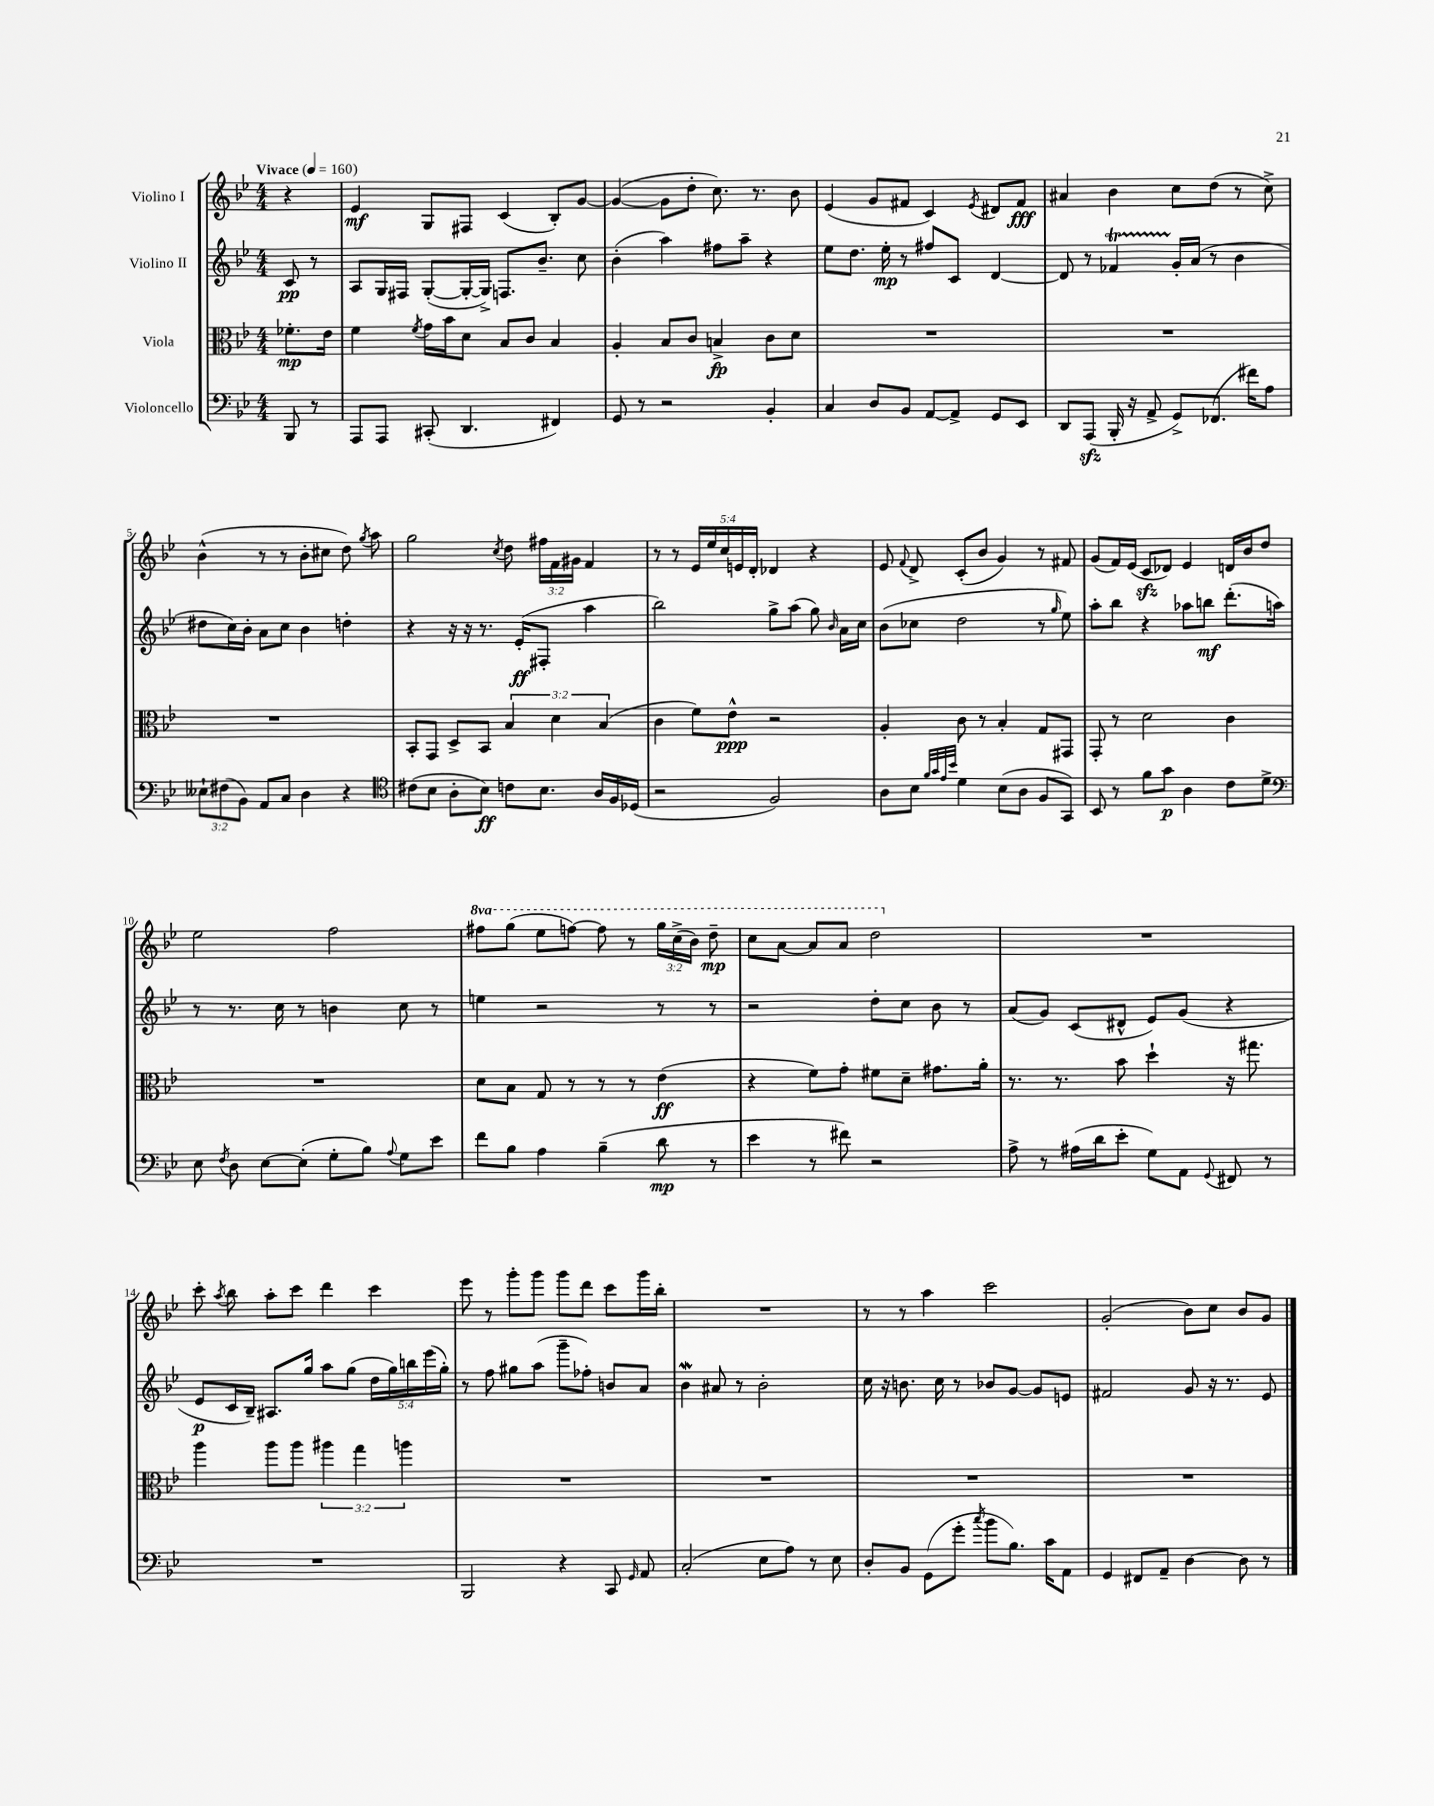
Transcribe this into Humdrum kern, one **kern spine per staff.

**kern	**dynam	**kern	**dynam	**kern	**dynam	**kern	**dynam
*part4	*part4	*part3	*part3	*part2	*part2	*part1	*part1
*staff4	*staff4	*staff3	*staff3	*staff2	*staff2	*staff1	*staff1
*I"Violoncello	*	*I"Viola	*	*I"Violino II	*	*I"Violino I	*
*clefF4	*	*clefC3	*	*clefG2	*	*clefG2	*
*k[b-e-]	*	*k[b-e-]	*	*k[b-e-]	*	*k[b-e-]	*
*M4/4	*	*M4/4	*	*M4/4	*	*M4/4	*
*MM160	*	*MM160	*	*MM160	*	*MM160	*
=	=	=	=	=	=	=	=
!	!	!	!	!	!	!LO:TX:a:B:t=Vivace	!
8BBB-/	.	8.f-X'\L	mp	8c/	pp	4r	.
8r	.	.	.	8r	.	.	.
.	.	16e-\Jk	.	.	.	.	.
=1	=1	=1	=1	=1	=1	=1	=1
8AAA/L	.	4f\	.	8A/L	.	4e-/	mf
8AAA/J	.	.	.	16G/L	.	.	.
.	.	.	.	16F#X/JJ	.	.	.
.	.	8qf/	.	.	.	.	.
(8CC#X'/	.	16g\LL	.	([8G'/L	.	8G/L	.
.	.	16b-\J	.	.	.	.	.
4.DD/	.	8d\J	.	16G'/L_	.	8F#X/J	.
.	.	.	.	16G^/JJ])	.	.	.
.	.	8B-/L	.	8.Fn/L	.	(4c/	.
.	.	8c/J	.	.	.	.	.
.	.	.	.	8.b-~/J	.	.	.
4FF#X/)	.	4B-/	.	.	.	8B-'/L)	.
.	.	.	.	8cc\	.	[8g/J	.
=2	=2	=2	=2	=2	=2	=2	=2
8GG/	.	4A'/	.	(4b-'\	.	(4g/_	.
8r	.	.	.	.	.	.	.
2r	.	8B-/L	.	4aa\)	.	8g\L]	.
.	.	8c/J	.	.	.	8dd'\J	.
.	.	4Bn^/	fp	8ff#X\L	.	8.cc\)	.
.	.	.	.	8aa~\J	.	.	.
.	.	.	.	.	.	8.r	.
4BB-'/	.	8c\L	.	4r	.	.	.
.	.	8d\J	.	.	.	8b-\	.
=3	=3	=3	=3	=3	=3	=3	=3
4C/	.	1r	.	8ee-\L	.	(4e-/	.
.	.	.	.	8.dd\J	.	.	.
8D/L	.	.	.	.	.	8g/L	.
.	.	.	.	16ee-'\	mp	.	.
8BB-/J	.	.	.	8r	.	8f#X/J	.
[8AA/L	.	.	.	8ff#X/L	.	4c/)	.
8AA^/J]	.	.	.	8c/J	.	.	.
.	.	.	.	.	.	8qe-/	.
8GG/L	.	.	.	[4d/	.	8d#X/L	.
8EE-/J	.	.	.	.	.	8f#/J	fff
=4	=4	=4	=4	=4	=4	=4	=4
8DD/L	.	1r	.	8d/]	.	4a#X/	.
(8AAAzz/J	.	.	.	8r	.	.	.
16BBB-'/	.	.	.	4f-XT/	.	4b-\	.
16r	.	.	.	.	.	.	.
8AA^/	.	.	.	.	.	.	.
8GG^/L)	.	.	.	16g'/LL	.	8cc\L	.
.	.	.	.	(16a/JJ	.	.	.
(8.FF-X/J	.	.	.	8r	.	(8dd\J	.
.	.	.	.	4b-\	.	8r	.
16f#X\KL)	.	.	.	.	.	.	.
8A\J	.	.	.	.	.	8cc^\)	.
!!LO:LB:g=z
=5	=5	=5	=5	=5	=5	=5	=5
12E--X`\L	.	1r	.	8dd#X\L	.	(4b-^^\	.
(12F#X\	.	.	.	.	.	.	.
.	.	.	.	16cc\L)	.	.	.
12BB-\J)	.	.	.	.	.	.	.
.	.	.	.	16b-'\JJ	.	.	.
8AA/L	.	.	.	8a\L	.	8r	.
8C/J	.	.	.	8cc\J	.	8r	.
4D\	.	.	.	4b-\	.	8b-'\L	.
.	.	.	.	.	.	8cc#X\J	.
4r	.	.	.	4ddn'\	.	8dd\)	.
.	.	.	.	.	.	8qgg/	.
.	.	.	.	.	.	8aa\	.
=6	=6	=6	=6	=6	=6	=6	=6
*clefC4	*	*	*	*	*	*	*
(8c#X\L	.	8BB-'/L	.	4r	.	2gg\	.
8B-\J	.	8GG/J	.	.	.	.	.
8A'\L	.	8D^/L	.	16r	.	.	.
.	.	.	.	16r	.	.	.
8B-\J)	ff	8BB-/J	.	8.r	.	.	.
.	.	.	.	.	.	8qcc/	.
8cn\L	.	6B-/	.	.	.	8dd\	.
.	.	.	.	(16e-'/KL	ff	.	.
8.B-\J	.	.	.	8F#X'/J	.	24ff#X\LL	.
.	.	6d\	.	.	.	24f\	.
.	.	.	.	.	.	24g#X\JJ	.
.	.	.	.	4aa\	.	4f/	.
16A/LL	.	.	.	.	.	.	.
.	.	(6B-/	.	.	.	.	.
16F/	.	.	.	.	.	.	.
(16D-X/JJ	.	.	.	.	.	.	.
=7	=7	=7	=7	=7	=7	=7	=7
2r	.	4c\	.	2bb-\)	.	8r	.
.	.	.	.	.	.	8r	.
.	.	8f\L)	.	.	.	20e-/LL	.
.	.	.	.	.	.	20ee-/	.
.	.	.	.	.	.	20cc/	.
.	.	8e-^^\J	ppp	.	.	.	.
.	.	.	.	.	.	20en/	.
.	.	.	.	.	.	20d'/JJ	.
2F/)	.	2r	.	8gg^\L	.	4d-X/	.
.	.	.	.	(8aa\J	.	.	.
.	.	.	.	8gg\)	.	4r	.
.	.	.	.	16qqb-/	.	.	.
.	.	.	.	16a\LL	.	.	.
.	.	.	.	16cc\JJ	.	.	.
=8	=8	=8	=8	=8	=8	=8	=8
8A\L	.	4A'/	.	(8b-\L	.	8e-/	.
.	.	.	.	.	.	8qqf/	.
8B-\J	.	.	.	8cc-X\J	.	8d^/	.
32qqf/LLL	.	.	.	.	.	.	.
32qqg/	.	.	.	.	.	.	.
32qqe-/	.	.	.	.	.	.	.
32qqb-/JJJ	.	.	.	.	.	.	.
4d\	.	8c\	.	2dd\	.	(8c'/L	.
.	.	8r	.	.	.	8b-/J	.
(8B-\L	.	4B-'/	.	.	.	4g/)	.
8A\J	.	.	.	.	.	.	.
8F/L	.	8G/L	.	8r	.	8r	.
.	.	.	.	16qqgg/	.	.	.
8GG/J)	.	8GG#X/J	.	8ee-\)	.	8f#X/	.
=9	=9	=9	=9	=9	=9	=9	=9
8BB-/	.	8GG'/	.	8aa'\L	.	(8g/L	.
8r	.	8r	.	8bb-\J	.	16f/L)	.
.	.	.	.	.	.	(16e-/JJ	.
8f\L	.	2d\	.	4r	.	8czz/L	.
8g\J	p	.	.	.	.	8d-X/J)	.
4A\	.	.	.	8aa-X\L	.	4e-/	.
.	.	.	.	8bbn\J	mf	.	.
8c\L	.	4c\	.	(8.ddd'\L	.	16dn/LL	.
.	.	.	.	.	.	16b-/J	.
8d^\J	.	.	.	.	.	8dd/J	.
.	.	.	.	16aan\Jk)	.	.	.
!!LO:LB:g=z
=10	=10	=10	=10	=10	=10	=10	=10
*clefF4	*	*	*	*	*	*	*
8E-\	.	1r	.	8r	.	2ee-\	.
8qF/	.	.	.	.	.	.	.
8D\	.	.	.	8.r	.	.	.
[8E-\L	.	.	.	.	.	.	.
.	.	.	.	16cc\	.	.	.
(8E-'\J]	.	.	.	8r	.	.	.
8G'\L	.	.	.	4bn\	.	2ff\	.
8B-\J)	.	.	.	.	.	.	.
8qqA/	.	.	.	.	.	.	.
8G\L	.	.	.	8cc\	.	.	.
8e-\J	.	.	.	8r	.	.	.
=11	=11	=11	=11	=11	=11	=11	=11
*	*	*	*	*	*	*8va	*
8f\L	.	8d\L	.	4een\	.	8fff#X\L	.
8B-\J	.	8B-\J	.	.	.	(8ggg\J	.
4A\	.	8G/	.	2r	.	8eee-\L	.
.	.	8r	.	.	.	[8fffn\J)	.
(4B-~\	.	8r	.	.	.	8fff\]	.
.	.	8r	.	.	.	8r	.
8d\	mp	(4e-\	ff	8r	.	24ggg\LL	.
.	.	.	.	.	.	(24ccc^\	.
.	.	.	.	.	.	24bb-\JJ)	.
8r	.	.	.	8r	.	8ddd~\	mp
=12	=12	=12	=12	=12	=12	=12	=12
4e-\	.	4r	.	2r	.	8ccc\L	.
.	.	.	.	.	.	[8aa\J	.
8r	.	8f\L)	.	.	.	8aa/L]	.
8f#X\)	.	8g'\J	.	.	.	8aa/J	.
2r	.	8f#X\L	.	8dd'\L	.	2ddd\	.
.	.	8d~\J	.	8cc\J	.	.	.
.	.	8.g#X\L	.	8b-\	.	.	.
.	.	.	.	8r	.	.	.
.	.	16a'\Jk	.	.	.	.	.
=13	=13	=13	=13	=13	=13	=13	=13
*	*	*	*	*	*	*X8va	*
8A^\	.	8.r	.	(8a/L	.	1r	.
8r	.	.	.	8g/J)	.	.	.
.	.	8.r	.	.	.	.	.
(16A#X\LL	.	.	.	(8c/L	.	.	.
16d\J	.	.	.	.	.	.	.
8e-'\J	.	8b-\	.	8d#X^^/J	.	.	.
8G\L)	.	4dd`\	.	8e-/L)	.	.	.
8AA\J	.	.	.	(8g/J	.	.	.
8qqGG/	.	.	.	.	.	.	.
8FF#X/	.	16r	.	4r	.	.	.
.	.	8.gg#X\	.	.	.	.	.
8r	.	.	.	.	.	.	.
!!LO:LB:g=z
=14	=14	=14	=14	=14	=14	=14	=14
1r	.	4aa\	.	8e-/L	p	8ccc'\	.
.	.	.	.	.	.	8qaa/	.
.	.	.	.	16c/L	.	8bb-\	.
.	.	.	.	16B-~/JJ)	.	.	.
.	.	8aa\L	.	8.A#X/L	.	8aa'\L	.
.	.	8aa\J	.	.	.	8ccc\J	.
.	.	.	.	16gg/Jk	.	.	.
.	.	6aa#X\	.	8aa\L	.	4ddd\	.
.	.	.	.	(8gg\J	.	.	.
.	.	6gg\	.	.	.	.	.
.	.	.	.	20dd\LL	.	4ccc\	.
.	.	.	.	20gg\)	.	.	.
.	.	6aan\	.	.	.	.	.
.	.	.	.	20bbn\	.	.	.
.	.	.	.	(20eee-\	.	.	.
.	.	.	.	20gg'\JJ)	.	.	.
=15	=15	=15	=15	=15	=15	=15	=15
2BBB-/	.	1r	.	8r	.	8eee-\	.
.	.	.	.	8ff\	.	8r	.
.	.	.	.	8gg#X\L	.	8ggg'\L	.
.	.	.	.	(8aa\J	.	8ggg\J	.
4r	.	.	.	8ggg~\L	.	8ggg\L	.
.	.	.	.	8ff-X'\J)	.	8ddd\J	.
8CC/	.	.	.	8bn/L	.	8ccc\L	.
16qqGG/	.	.	.	.	.	.	.
8AA/	.	.	.	8a/J	.	16ggg\L	.
.	.	.	.	.	.	16bb-'\JJ	.
=16	=16	=16	=16	=16	=16	=16	=16
(2C'/	.	1r	.	4b-w\	.	1r	.
.	.	.	.	8a#X/	.	.	.
.	.	.	.	8r	.	.	.
8E-\L	.	.	.	2b-'\	.	.	.
8A\J)	.	.	.	.	.	.	.
8r	.	.	.	.	.	.	.
8E-\	.	.	.	.	.	.	.
=17	=17	=17	=17	=17	=17	=17	=17
8D'/L	.	1r	.	16cc\	.	8r	.
.	.	.	.	16r	.	.	.
8BB-/J	.	.	.	8.bn\	.	8r	.
(8GG\L	.	.	.	.	.	4aa\	.
.	.	.	.	16cc\	.	.	.
8g'\J	.	.	.	8r	.	.	.
8qcc/	.	.	.	.	.	.	.
8b-\L	.	.	.	8b-X/L	.	2ccc\	.
8.B-\J)	.	.	.	[8g/J	.	.	.
.	.	.	.	8g/L]	.	.	.
16c\KL	.	.	.	.	.	.	.
8AA\J	.	.	.	8en/J	.	.	.
=18	=18	=18	=18	=18	=18	=18	=18
4GG/	.	1r	.	2f#X/	.	(2g'/	.
8FF#X/L	.	.	.	.	.	.	.
8AA~/J	.	.	.	.	.	.	.
[4D\	.	.	.	8g/	.	8b-\L)	.
.	.	.	.	16r	.	8cc\J	.
.	.	.	.	8.r	.	.	.
8D\]	.	.	.	.	.	8b-/L	.
8r	.	.	.	8e-/	.	8g/J	.
==	==	==	==	==	==	==	==
*-	*-	*-	*-	*-	*-	*-	*-
